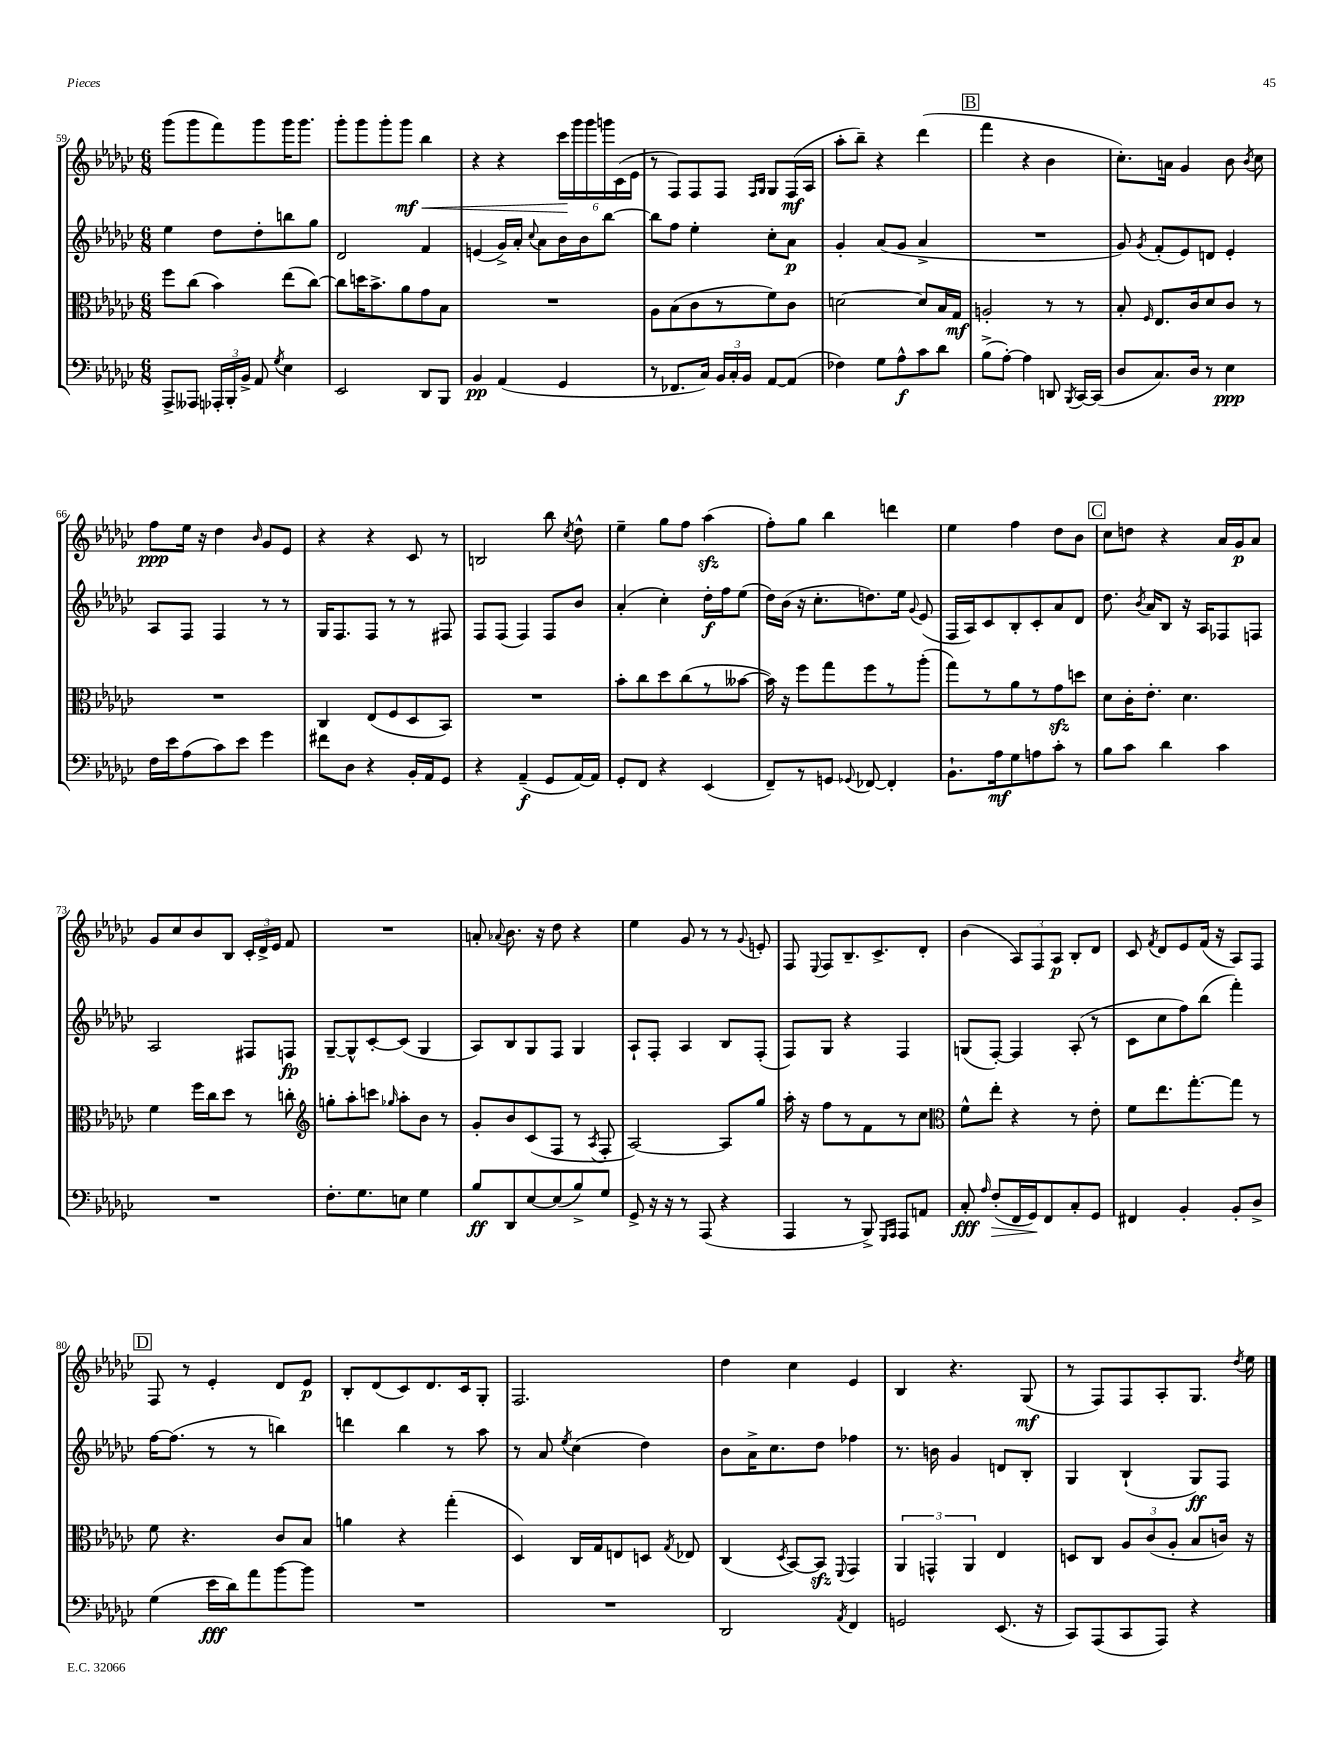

**kern	**kern	**kern	**kern
*staff4	*staff3	*staff2	*staff1
*clefF4	*clefC3	*clefG2	*clefG2
*k[b-e-a-d-g-c-]	*k[b-e-a-d-g-c-]	*k[b-e-a-d-g-c-]	*k[b-e-a-d-g-c-]
*M6/8	*M6/8	*M6/8	*M6/8
8AAA-^	8ff	4ee-	(8ggg-
8AAA--	(8cc-	.	8ggg-
24AAA-'	4b-)	8dd-	8fff)
24BBB-'	.	.	.
24BB-^	.	.	.
8AA-	.	8dd-'	8ggg-
8qG-	.	.	.
4E-	(8ee-	8bb	16ggg-
.	.	.	8.ggg-
.	[8cc-)	8gg-	.
=	=	=	=
2EE-	8cc-]	2d-	8ggg-'
.	16dd	.	8ggg-
.	8.b-^	.	.
.	.	.	8ggg-'
.	8a-	.	8ggg-
8DD-	8g-	4f	4bb-
8BBB-	8B-	.	.
=	=	=	=
4BB-	2.r	(4e	4r
(4AA-	.	16g-^)	4r
.	.	16a-'	.
.	.	8qqcc-	.
.	.	8a-	.
4GG-	.	16b-	24ccc-
.	.	.	24ggg-
.	.	16b-	.
.	.	.	24ggg-
.	.	[8bb-	24ggg
.	.	.	(24c-
.	.	.	24e-
=	=	=	=
8r	8A-	8bb-]	8r
8.FF-	(8B-	8ff	8F)
.	8c-	4ee-'	8F
16C-)	.	.	.
24BB-	8r	.	8F
24C-'	.	.	.
24BB-	.	.	.
.	.	.	16qqF
.	.	.	16qqG-
[8AA-	8f)	8cc-'	8G-
(8AA-]	8c-	8a-	(16F
.	.	.	16A-
=	=	=	=
4F-)	[2d	4g-'	8aa-'
.	.	.	8bb-~)
8G-	.	(8a-	4r
8A-^^	.	8g-	.
8c-	8d]	4a-^	(4ddd-
8d-	16B-	.	.
.	16G-	.	.
=	=	=	=
(8B-^	2A'	2.r	4fff
[8A-')	.	.	.
4A-]	.	.	4r
8DD	8r	.	4b-
8qBBB-	.	.	.
[16CC-	8r	.	.
(16CC-]	.	.	.
=	=	=	=
8D-	8B-'	8g-)	8.cc-')
.	16qqF	8qg-	.
8.C-)	8.E-	(8f'	.
.	.	.	16a
.	.	8e-)	4g-
16D-	16c-	.	.
8r	8d-	8d	.
4E-	8c-	4e-'	8b-
.	.	.	8qb-
.	8r	.	8cc-
=	=	=	=
16F	2.r	8A-	8ff
16e-	.	.	.
(8A-	.	8F	16ee-
.	.	.	16r
8c-)	.	4F	4dd-
8e-	.	.	.
.	.	.	16qqb-
4g-	.	8r	8g-
.	.	8r	8e-
=	=	=	=
8f#	4C-	16G-	4r
.	.	8.F	.
8D-	.	.	.
4r	(8E-	8F	4r
.	8F	8r	.
16BB-'	8D-	8r	8c-
16AA-	.	.	.
8GG-	8BB-)	8F#	8r
=	=	=	=
4r	2.r	8F	2B
.	.	(8F	.
(4AA-~	.	4F)	.
8GG-	.	8F	8bb-
.	.	.	8qcc-
[16AA-)	.	8b-	8dd-^^
16AA-]	.	.	.
=	=	=	=
8GG-'	8b-'	(4a-'	4ee-~
8FF	8cc-	.	.
4r	8dd-	4cc-')	8gg-
.	(8cc-	.	8ff
(4EE-	8r	16dd-'	(4aa-
.	.	16ff	.
.	[8b--	(8ee-	.
=	=	=	=
8FF~)	16b--])	16dd-)	8ff')
.	16r	(16b-	.
8r	8ff	16r	8gg-
.	.	8.cc-'	.
8GG	8gg-	.	4bb-
8qqGG-	.	.	.
[8FF-	8ff	8.dd)	.
4FF-']	8r	.	4ddd
.	.	16ee-	.
.	.	8qqg-	.
.	(8aa-'	(8e-	.
=	=	=	=
8.BB-`	8gg-)	16F	4ee-
.	.	16A-)	.
.	8r	8c-	.
16A-	.	.	.
8G-	8a-	8B-'	4ff
8A	8r	8c-'	.
8c-'	8g-	8a-	8dd-
8r	8dd	8d-	8b-
=	=	=	=
8B-	8d-	8.dd-	8cc-
8c-	16c-'	.	8dd
.	.	8qb-	.
.	8.e-'	16a-	.
4d-	.	8B-	4r
.	4.d-	16r	.
.	.	16A-	.
4c-	.	8F-	16a-
.	.	.	16g-
.	.	8F	8a-
=	=	=	=
2.r	4f	2A-	8g-
.	.	.	8cc-
.	16ff	.	8b-
.	16cc-	.	.
.	8dd-	.	8B-
.	8r	8F#	24c-'
.	.	.	24d-^
.	.	.	24e-
.	8cc'	8F	8f
=	=	=	=
*	*clefG2	*	*
8.F'	8gg'	[8G-~	2.r
.	8aa-'	8G-^^]	.
8.G-	.	.	.
.	8ccc	[8c-'	.
.	16qqgg-	.	.
8E	8aa-'	(8c-]	.
4G-	8b-	4G-	.
.	8r	.	.
=	=	=	=
8B-	8g-'	8A-)	8a'
.	.	.	8qqa-
8DD-	8b-	8B-	8.b-
[8E-	(8c-	8G-	.
.	.	.	16r
(8E-]	8F	8F	8dd-
8B-^)	8r	4G-	4r
.	8qA-	.	.
8G-	8F'	.	.
=	=	=	=
8GG-^	[2A-)	8A-`	4ee-
16r	.	8F'	.
16r	.	.	.
8r	.	4A-	8g-
(8AAA-	.	.	8r
4r	8A-]	8B-	8r
.	.	.	8qqg-
.	8gg-	(8F'	8e'
=	=	=	=
4AAA-	16aa-'	8F)	8F
.	16r	.	.
.	.	.	8qqE-
.	8ff	8G-	8F
8r	8r	4r	8.B-~
8BBB-^)	8f	.	.
.	.	.	8.c-^
16qqGGG-	.	.	.
16qqAAA-	.	.	.
8AAA-	8r	4F	.
8AA	8cc-	.	8d-'
=	=	=	=
*	*clefC3	*	*
8C-'	8f^^	(8G	(4b-
16qqA-	.	.	.
(8F'	8ee-'	[8F')	.
16FF	4r	4F]	12A-)
16GG-)	.	.	.
.	.	.	12F
8FF	.	.	.
.	.	.	12A-
8C-'	8r	(8A-'	8B-'
8GG-	8e-'	8r	8d-
=	=	=	=
4FF#	8f	8c-	8c-
.	.	.	8qf
.	8.ee-	8cc-	8d-
4BB-'	.	8ff)	8e-
.	[8.gg-'	.	.
.	.	(8bb-	(16f
.	.	.	16r
8BB-'	8gg-]	4fff')	8A-)
8D-^	8r	.	8F
=	=	=	=
(4G-	8f	[16ff	8F
.	.	(8.ff]	.
.	4.r	.	8r
16e-	.	8r	4e-'
16d-)	.	.	.
8a-	.	8r	.
[8b-	8c-	4bb)	8d-
8b-]	8B-	.	8e-
=	=	=	=
2.r	4a	4ddd	8B-'
.	.	.	(8d-
.	4r	4bb-	8c-)
.	.	.	8.d-
.	(4gg-'	8r	.
.	.	.	16c-
.	.	8aa-	8G-'
=	=	=	=
2.r	4D-)	8r	2.F
.	.	8a-	.
.	.	8qee-	.
.	16C-	(4cc-	.
.	16G-	.	.
.	8E	.	.
.	8D	4dd-)	.
.	8qG-	.	.
.	8E-	.	.
=	=	=	=
2DD-	(4C-	8b-	4dd-
.	.	16a-^	.
.	.	8.cc-	.
.	8qD-	.	.
.	[8BB-)	.	4cc-
.	8BB-]	8dd-	.
8qAA-	8qqFF	.	.
4FF	4GG-	4ff-	4e-
=	=	=	=
2GG	6AA-	8.r	4B-
.	6GG^^	.	.
.	.	16b	.
.	.	4g-	4.r
.	6AA-	.	.
(8.EE-	4E-	8d	.
.	.	8B-'	(8G-
16r	.	.	.
=	=	=	=
8CC-)	8D	4G-	8r
(8AAA-	8C-	.	8F)
8CC-	12A-	(4B-`	8F
.	(12c-	.	.
8AAA-)	.	.	8A-'
.	12A-'	.	.
4r	8B-	8G-)	8.G-
.	16c)	8F	.
.	.	.	8qdd-
.	16r	.	16ee-
==	==	==	==
*-	*-	*-	*-
